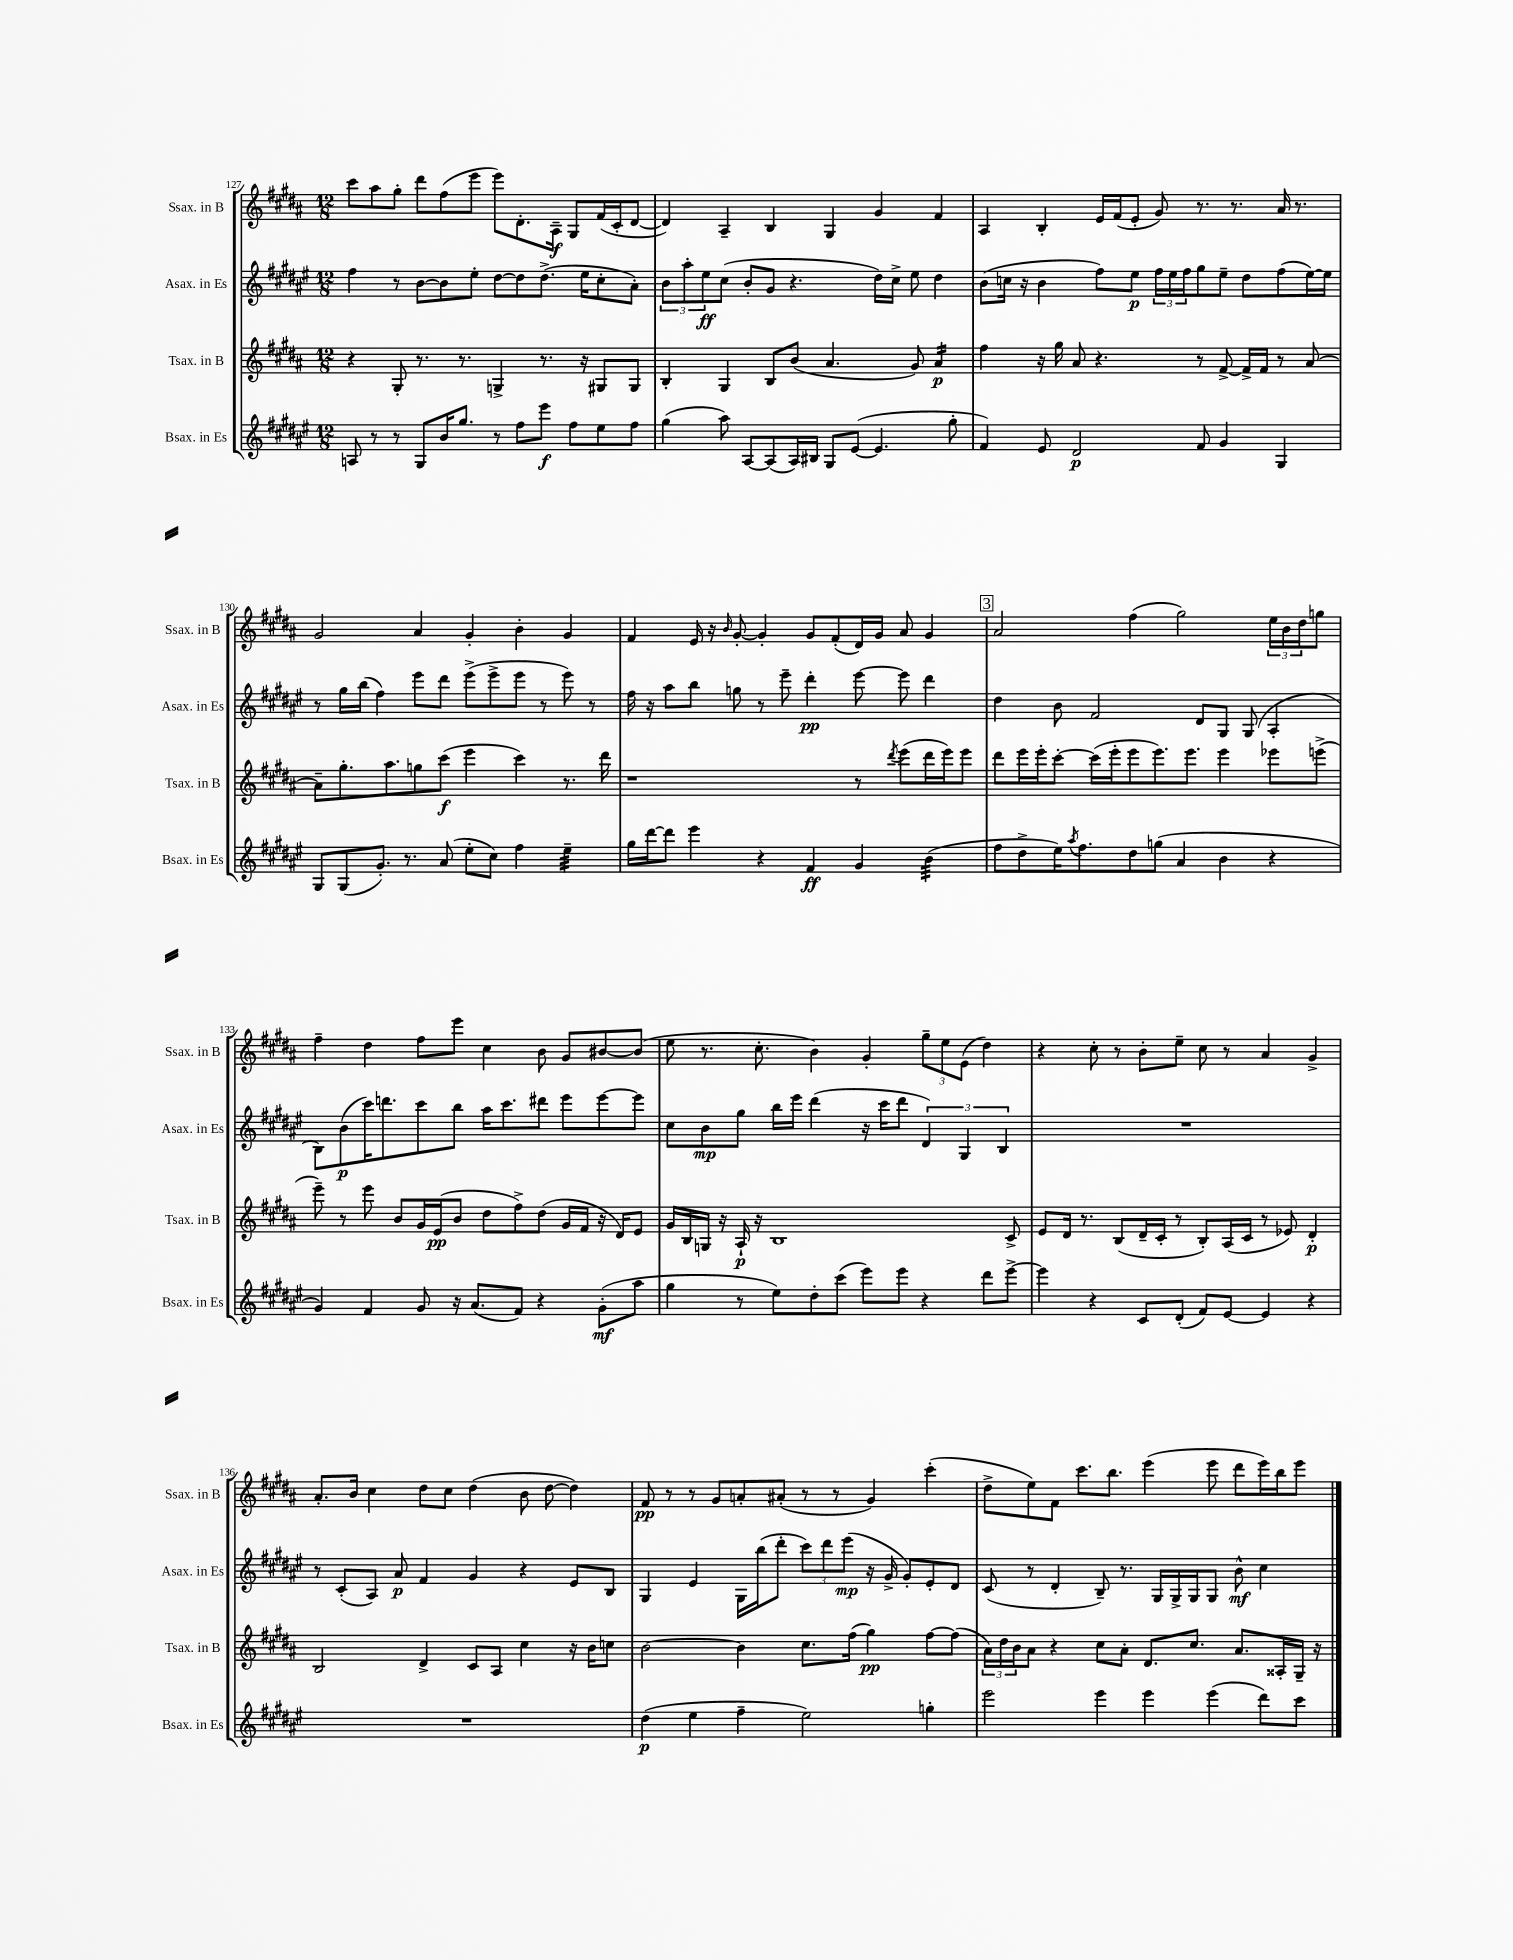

**kern	**kern	**kern	**kern
*staff4	*staff3	*staff2	*staff1
*clefG2	*clefG2	*clefG2	*clefG2
*k[f#c#g#d#a#e#]	*k[f#c#g#d#a#]	*k[f#c#g#d#a#e#]	*k[f#c#g#d#a#]
*M12/8	*M12/8	*M12/8	*M12/8
8A	4r	4ff#	8ccc#
8r	.	.	8aa#
8r	8G#'	8r	8gg#'
8G#	8.r	[8b	8ddd#
16b	.	8b]	(8ff#
8.gg#	8.r	.	.
.	.	8ee#'	8eee
8r	4G^	[8dd#	8eee)
8ff#	.	8dd#]	8.d#'
8eee#	8.r	(8.dd#^	.
.	.	.	16A#~
8ff#	.	.	8G#
.	16r	16ee#	.
8ee#	8G#	8cc#'	(16f#
.	.	.	16c#'
8ff#	8G#	8a#')	[8d#
=	=	=	=
(4gg#	4B'	12b	4d#])
.	.	12aa#'	.
.	.	12ee#	.
8aa#)	4G#	(8cc#	4A#~
[8A#	.	8b'	.
(8A#]	8B	8g#	4B
16A#)	(8b	4.r	.
16B#	.	.	.
8G#	4.a#	.	4G#
([8e#	.	.	.
4.e#]	.	16dd#)	4g#
.	.	16cc#^	.
.	8g#)	8ee#	.
.	4a#	4dd#	4f#
8gg#'	.	.	.
=	=	=	=
4f#)	4ff#	(8b	4A#
.	.	16cc	.
.	.	16r	.
8e#	16r	4b	4B'
.	16gg#	.	.
2d#	8a#	.	.
.	4.r	8ff#)	16e
.	.	.	(16f#
.	.	8ee#	8e'
.	.	24ff#	8g#)
.	.	24ee#	.
.	.	24ff#	.
8f#	8r	8gg#	8.r
4g#	[8f#^	8ee#~	.
.	.	.	8.r
.	16f#^]	8dd#	.
.	16f#	.	.
4G#	8r	(8ff#	16a#
.	.	.	8.r
.	[8a#	[16ee#)	.
.	.	16ee#]	.
=	=	=	=
8G#	8a#~]	8r	2g#
(8G#	8.gg#'	16gg#	.
.	.	(16bb	.
8.g#')	.	4ff#)	.
.	8.aa#	.	.
8.r	.	.	.
.	8gg	8eee#	4a#
(8a#	(8ccc#	8ddd#	.
8ee#'	4eee	(8eee#^	4g#'
8cc#)	.	8eee#^	.
4ff#	4ccc#)	8eee#	4b'
.	.	8r	.
4ee#~	8.r	8eee#)	4g#
.	.	8r	.
.	16ddd#	.	.
=	=	=	=
16gg#	1r	16ff#	4f#
[16ddd#	.	16r	.
8ddd#]	.	8aa#	.
4eee#	.	8bb	16e
.	.	.	16r
.	.	.	16qqb
.	.	8gg	[8g#'
4r	.	8r	4g#']
.	.	8eee#~	.
4f#	.	4ddd#'	8g#
.	.	.	(8f#'
4g#	8r	[8eee#	16d#)
.	.	.	16g#
.	8qddd#	.	.
.	(8eee	8eee#]	8a#
(4b	16ddd#	4ddd#	4g#
.	16eee)	.	.
.	8eee	.	.
=	=	=	=
8ff#	8ddd#	4dd#	2a#
8dd#^	16eee	.	.
.	16eee'	.	.
16ee#)	[8ccc#'	8b	.
8qaa#	.	.	.
8.ff#	.	.	.
.	(16ccc#]	2f#	.
.	16eee'	.	.
8dd#	8eee	.	(4ff#
(8gg	8.eee)	.	.
4a#	.	.	2gg#)
.	8.eee	.	.
.	.	8d#	.
4b	4eee	8G#	.
.	.	(8G#	.
4r	8eee-	4A#'	24ee
.	.	.	24b
.	.	.	24dd#
.	(8eee^	.	8gg
=	=	=	=
4g#)	8eee~)	8B)	4ff#~
.	8r	(8b	.
4f#	8eee	16ccc#)	4dd#
.	.	8.ddd	.
.	8b	.	.
8g#	16g#	8ccc#	8ff#
.	(16e	.	.
16r	8b	8bb	8eee
(8.a#	.	.	.
.	8dd#	16aa#	4cc#
.	.	8.ccc#	.
8f#)	8ff#^)	.	.
4r	(8dd#	8ddd#	8b
.	16g#	8eee#	8g#
.	16f#	.	.
(8g#'	16r	[8eee#	[8b#
.	16d#)	.	.
8aa#	8e	8eee#]	(8b#]
=	=	=	=
4gg#	16g#	8cc#	8ee
.	16B	.	.
.	16G	8b	8.r
.	16r	.	.
8r	16A#`	8gg#	.
.	16r	.	8.cc#'
8ee#)	1B	16bb	.
.	.	16eee#	.
8dd#'	.	(4ddd#	4b)
(8ccc#	.	.	.
8eee#)	.	16r	4g#'
.	.	16ccc#	.
8eee#	.	8ddd#	.
4r	.	6d#)	12gg#~
.	.	.	12ee
.	.	6G#	(12e
8ddd#	.	.	4dd#)
.	.	6B	.
[8eee#^	8c#^	.	.
=	=	=	=
4eee#]	8e	1.r	4r
.	16d#	.	.
.	8.r	.	.
4r	.	.	8cc#'
.	(8B	.	8r
8c#	16d#~	.	8b'
.	16c#'	.	.
(8d#'	8r	.	8ee~
8f#)	8B')	.	8cc#
[8e#	(16A#	.	8r
.	16c#	.	.
4e#]	8r	.	4a#
.	8e-)	.	.
4r	4d#'	.	4g#^
=	=	=	=
1.r	2B	8r	8.a#'
.	.	(8c#'	.
.	.	.	16b
.	.	8A#)	4cc#
.	.	8a#	.
.	4d#^	4f#	8dd#
.	.	.	8cc#
.	8c#	4g#	(4dd#
.	8A#	.	.
.	4cc#	4r	8b
.	.	.	[8dd#
.	16r	8e#	4dd#])
.	16b	.	.
.	8cc	8B	.
=	=	=	=
(4dd#	[2b	4G#	8f#
.	.	.	8r
4ee#	.	4e#	8r
.	.	.	8g#
4ff#~	4b]	16G#	8a'
.	.	(16bb	.
.	.	8ddd#'	(8a#'
2ee#)	8.cc#	12ccc#)	8r
.	.	12ddd#	.
.	.	.	8r
.	.	(12eee#	.
.	(16ff#	.	.
.	4gg#)	16r	4g#)
.	.	16g#^	.
.	.	8g#')	.
4gg'	[8ff#	8e#'	(4ccc#'
.	(8ff#]	8d#	.
=	=	=	=
2eee#	24a#)	(8c#	8dd#^
.	24dd#	.	.
.	24b	.	.
.	8a#	8r	8ee)
.	4r	4d#'	8f#
.	.	.	8.ccc#
4eee#	8cc#	8B~)	.
.	.	.	8.bb
.	8a#'	8.r	.
4eee#	8.d#	.	(4eee
.	.	16G#	.
.	.	16G#^	.
.	8.cc#	16G#	.
(4eee#	.	8G#	8eee
.	8.a#	8b^^	8ddd#
8ddd#)	.	4cc#	16eee)
.	16A##'	.	16bb
8ccc#	16G#~	.	8eee
.	16r	.	.
==	==	==	==
*-	*-	*-	*-
